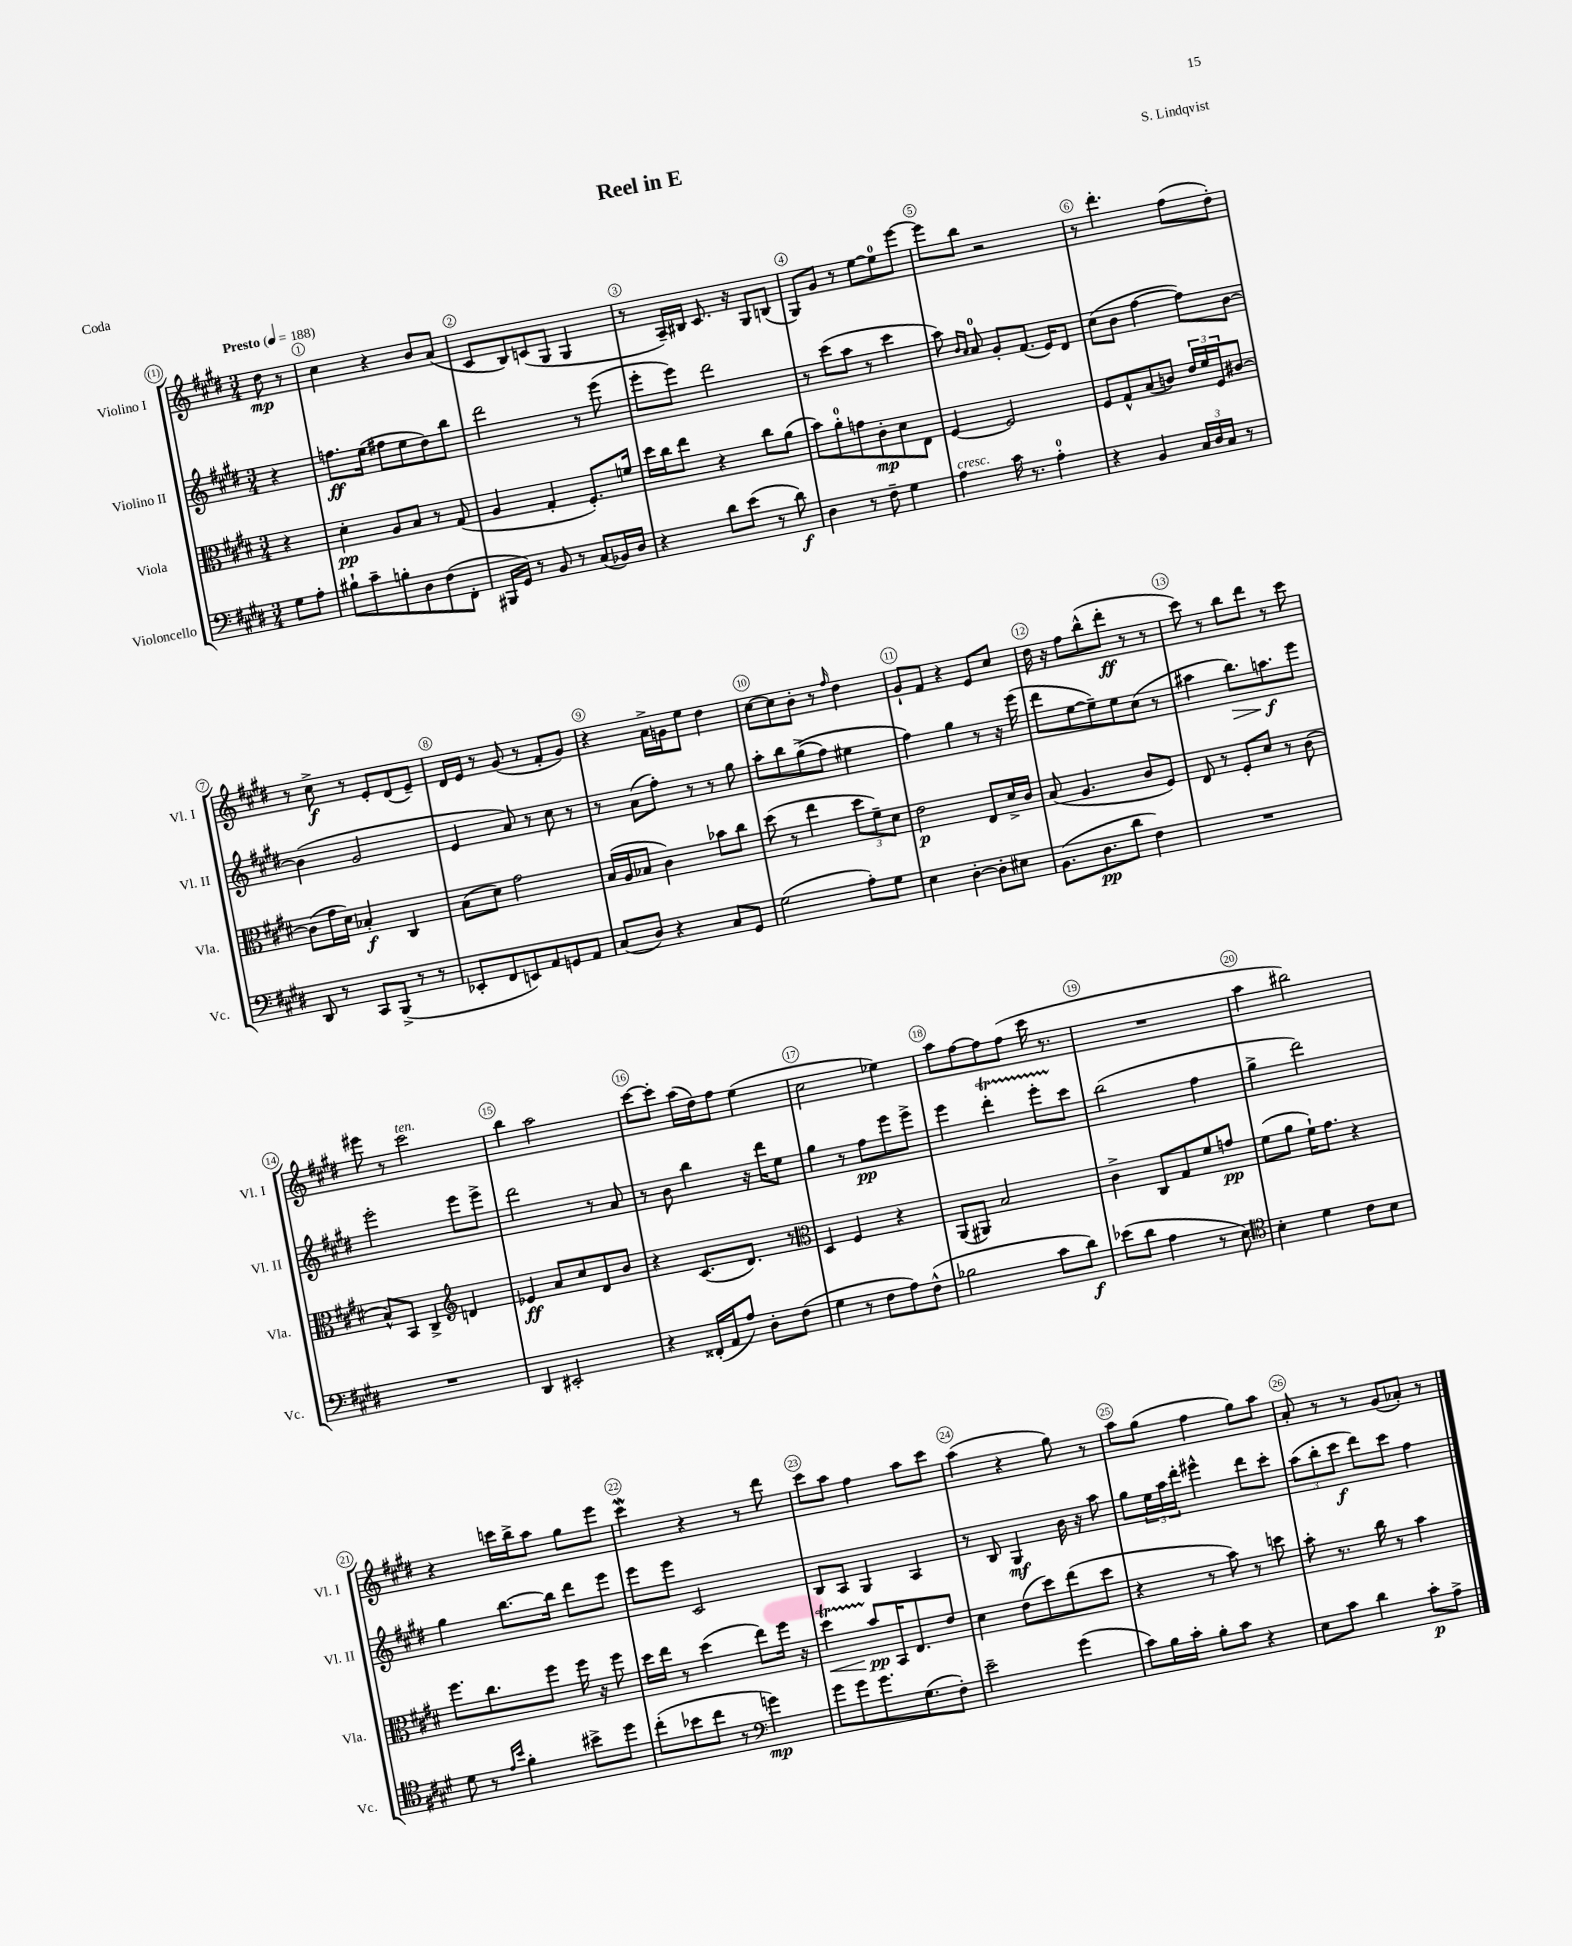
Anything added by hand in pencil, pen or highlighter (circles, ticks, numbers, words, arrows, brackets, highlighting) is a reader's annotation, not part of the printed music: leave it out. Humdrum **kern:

**kern	**dynam	**kern	**dynam	**kern	**dynam	**kern	**dynam
*part4	*part4	*part3	*part3	*part2	*part2	*part1	*part1
*staff4	*staff4	*staff3	*staff3	*staff2	*staff2	*staff1	*staff1
*I"Violoncello	*	*I"Viola	*	*I"Violino II	*	*I"Violino I	*
*I'Vc.	*	*I'Vla.	*	*I'Vl. II	*	*I'Vl. I	*
*clefF4	*	*clefC3	*	*clefG2	*	*clefG2	*
*k[f#c#g#d#]	*	*k[f#c#g#d#]	*	*k[f#c#g#d#]	*	*k[f#c#g#d#]	*
*M3/4	*	*M3/4	*	*M3/4	*	*M3/4	*
*MM188	*	*MM188	*	*MM188	*	*MM188	*
=	=	=	=	=	=	=	=
!	!	!	!	!	!	!LO:TX:a:B:t=Presto	!
8G#\L	.	4r	.	4r	.	8dd#\	mp
8A'\J	.	.	.	.	.	8r	.
=1	=1	=1	=1	=1	=1	=1	=1
8B#X`\L	.	4d#'\	pp	8.ffn\L	ff	4cc#\	.
8c#~\	.	.	.	.	.	.	.
.	.	.	.	(16ee\Jk	.	.	.
8Bn'\	.	8A/L	.	8ff#X\L	.	4r	.
8D#\	.	8B/J	.	8ee\	.	.	.
(8F#\	.	8r	.	8dd#\)	.	8b/L	.
8FF#'\J	.	(8G#/	.	8bb\J	.	(8a/J	.
=2	=2	=2	=2	=2	=2	=2	=2
16BBB#X/LL	.	4A/	.	2ddd#\	.	8c#/L	.
16GG#/JJ)	.	.	.	.	.	.	.
8r	.	.	.	.	.	8B/)	.
8BB/	.	4G#'/	.	.	.	(8cn/	.
8r	.	.	.	.	.	8G#/J	.
(8C#/L	.	8.F#'/L)	.	8r	.	4G#/	.
16BB-X/L)	.	.	.	(8eee\	.	.	.
16D#/JJ	.	16fn/Jk	.	.	.	.	.
=3	=3	=3	=3	=3	=3	=3	=3
4r	.	16dd#\LL	.	8eee'\L	.	8r	.
.	.	16cc#\J	.	.	.	.	.
.	.	8ee\J	.	8eee\J)	.	16A~/LL)	.
.	.	.	.	.	.	16B#X/JJ	.
8d#\L	.	4r	.	2ddd#\	.	8.c#/	.
(8e\J	.	.	.	.	.	.	.
.	.	.	.	.	.	16r	.
8r	.	8cc#\L	.	.	.	8G#/L	.
8d#\)	f	(8a\J	.	.	.	(8Bn/J	.
=4	=4	=4	=4	=4	=4	=4	=4
4D#\	.	8b\L)	.	8r	.	8G#/L)	.
.	.	8a'\	.	(8ccc#\L	.	8g#/J	.
8r	.	8gn\	.	8aa\J	.	8r	.
8F#~\	.	8c#'\	mp	8r	.	[8ee\L	.
4G#\	.	8d#\	.	4ccc#\	.	8ee\]	.
.	.	8E\J	.	.	.	[8eee\J	.
=5	=5	=5	=5	=5	=5	=5	=5
!LO:TX:a:i:t=cresc.	!	!	!	!	!	!	!
4A\	.	[4F#/	.	8aa\)	.	8eee\L]	.
.	.	.	.	16qqb/LL	.	.	.
.	.	.	.	16qqa/JJ	.	.	.
.	.	.	.	8a/	.	8bb\J	.
16c#\	.	2F#/]	.	8g#'/L	.	2r	.
8.r	.	.	.	.	.	.	.
.	.	.	.	(8.f#/J	.	.	.
4A'\	.	.	.	.	.	.	.
.	.	.	.	16e/KL)	.	.	.
.	.	.	.	8d#/J	.	.	.
=6	=6	=6	=6	=6	=6	=6	=6
4r	.	8F#/L	.	(8cc#\L	.	8r	.
.	.	8G#^^/	.	8b\J	.	4.ddd#'\	.
4BB/	.	(8B/	.	[4ff#\	.	.	.
.	.	8cn/J)	.	.	.	.	.
24C#/LL	.	24e/LL	.	8ff#\L])	.	(8ff#\L	.
24D#/	.	24f#/	.	.	.	.	.
24C#/JJ	.	24F#/J	.	.	.	.	.
8r	.	[8c#X/J	.	[8b\J	.	8dd#'\J)	.
!!LO:LB:g=z
=7	=7	=7	=7	=7	=7	=7	=7
8DD#/	.	(8c#\L]	.	(4b\]	.	8r	.
8r	.	16g#\L	.	.	.	8cc#^\	f
.	.	16d#\JJ)	.	.	.	.	.
8CC#/L	.	4B-X'/	f	2g#/	.	8r	.
(8BBB^/J	.	.	.	.	.	8e'/L	.
8r	.	4C#/	.	.	.	(8d#/	.
8r	.	.	.	.	.	8e~/J)	.
=8	=8	=8	=8	=8	=8	=8	=8
8EE-X'/L	.	(8B\L	.	4e/	.	16d#/LL	.
.	.	.	.	.	.	16e/JJ	.
8FF#/	.	8d#\J)	.	.	.	8r	.
8EEn/)	.	2g#\	.	8a/)	.	(8g#/	.
8AA/	.	.	.	8r	.	8r	.
8GGn/	.	.	.	8cc#\	.	8f#'/L	.
8AA/J	.	.	.	8r	.	8g#/J)	.
=9	=9	=9	=9	=9	=9	=9	=9
(8C#/L	.	(16B/LL	.	8r	.	4r	.
.	.	16A/J	.	.	.	.	.
8D#/J)	.	8B-X/J	.	(8a\L	.	.	.
4r	.	4c#\)	.	8ff#'\J)	.	16a^\LL	.
.	.	.	.	.	.	16gn\J	.
.	.	.	.	8r	.	8ee\J	.
8C#/L	.	8b-X\L	.	8r	.	4dd#\	.
8GG#/J	.	8cc#\J	.	8gg#\	.	.	.
=10	=10	=10	=10	=10	=10	=10	=10
(2G#\	.	(8dd#\	.	8aa'\L	.	[8cc#\L	.
.	.	8r	.	8bb\	.	8cc#\]	.
.	.	4ee\	.	((8gg#^\	.	8b'\J	.
.	.	.	.	8ff#\J)	.	8r	.
.	.	.	.	.	.	16qqff#/	.
8A'\L)	.	12dd#\L	.	4ee#X\	.	4dd#\	.
.	.	12f#~\)	.	.	.	.	.
8G#\J	.	.	.	.	.	.	.
.	.	12d#\J	.	.	.	.	.
=11	=11	=11	=11	=11	=11	=11	=11
4E\	.	2e\	p	4ff#\)	.	8g#`/L	.
.	.	.	.	.	.	8f#/J	.
[4D#'\	.	.	.	4gg#\	.	4r	.
8D#'\L]	.	8E/L	.	8r	.	8e/L	.
8E#X\J	.	16d#^/L	.	16r	.	8cc#/J	.
.	.	16c#/JJ	.	(16eee\	.	.	.
=12	=12	=12	=12	=12	=12	=12	=12
(8.BB\L	.	(8B/	.	8ddd#\L	.	16dd#\	.
.	.	.	.	.	.	16r	.
.	.	4.A/	.	[8ee\	.	8ff#\L	.
8.D#\	pp	.	.	.	.	.	.
.	.	.	.	8ee~\])	.	(8bb^^\	.
8d#\J	.	.	.	8ee\	.	8ddd#'\J	ff
4F#\)	.	8c#/L	.	(8cc#\J	.	8r	.
.	.	8F#/J)	.	8r	.	8r	.
=13	=13	=13	=13	=13	=13	=13	=13
2.r	.	8E/	.	4aa#X\	.	8ccc#\)	.
.	.	8r	.	.	.	8r	.
!	!	!	!	!	!LO:HP:b	!	!
.	.	8F#'/L	.	8.bb\L)	>	8bb\L	.
.	.	8d#/J	.	.	.	8ddd#\J	.
.	.	.	.	8.aan\	f	.	.
.	.	8r	.	.	.	8r	.
.	.	(8c#\	.	8eee\J	]	8ccc#\	.
!!LO:LB:g=z
=14	=14	=14	=14	=14	=14	=14	=14
2.r	.	8B^^/L)	.	2eee'\	.	8eee#X\	.
.	.	8BB/J	.	.	.	8r	.
!	!	!	!	!	!	!LO:TX:a:i:t=ten.	!
.	.	4C#^/	.	.	.	2ccc#\	.
*	*	*clefG2	*	*	*	*	*
.	.	4dn/	.	8eee\L	.	.	.
.	.	.	.	8eee^\J	.	.	.
=15	=15	=15	=15	=15	=15	=15	=15
4DD#/	.	4e-X/	ff	2ddd#\	.	4bb\	.
2EE#X'/	.	8a/L	.	.	.	2aa\	.
.	.	8cc#/	.	.	.	.	.
.	.	8d#/	.	8r	.	.	.
.	.	8b/J	.	8a/	.	.	.
=16	=16	=16	=16	=16	=16	=16	=16
4r	.	4r	.	8r	.	[8ccc#\L	.
.	.	.	.	8b\	.	8ccc#'\J]	.
(16FF##X'/LL	.	(8.c#/L	.	4bb\	.	(16aa\LL	.
16AA/J	.	.	.	.	.	16dd#\J)	.
8A/J)	.	.	.	.	.	8ff#\J	.
.	.	8.d#/J)	.	.	.	.	.
8D#'\L	.	.	.	16r	.	(4ee\	.
.	.	.	.	16ddd#\KL	.	.	.
(8F#\J	.	8r	.	8ee\J	.	.	.
=17	=17	=17	=17	=17	=17	=17	=17
*	*	*clefC3	*	*	*	*	*
4G#\	.	4D#/	.	4gg#\	.	2cc#\	.
8r	.	4F#/	.	8r	.	.	.
8F#\L	.	.	.	8ff#\L	pp	.	.
8A\)	.	4r	.	8eee\	.	4ee-X\)	.
(8F#^^\J	.	.	.	8eee^\J	.	.	.
=18	=18	=18	=18	=18	=18	=18	=18
2B-X\	.	(8AA/L	.	4eee\	.	8aa\L	.
.	.	8AA#X/J)	.	.	.	[8ff#\	.
.	.	2B/	.	4ddd#t'\	.	8ff#\]	.
.	.	.	.	.	.	(8ff#\J	.
8c#\L	.	.	.	8eeeTTT'\L	.	16ccc#\	.
.	.	.	.	.	.	8.r	.
8d#\J)	f	.	.	8ccc#\J	.	.	.
=19	=19	=19	=19	=19	=19	=19	=19
(8e-X\L	.	4c#^\	.	(2bb\	.	2.r	.
8d#\J	.	.	.	.	.	.	.
4A\	.	8C#/L	.	.	.	.	.
.	.	8G#/	.	.	.	.	.
8r	.	8f#/	.	4ff#\	.	.	.
8E\)	.	8gn/J	pp	.	.	.	.
=20	=20	=20	=20	=20	=20	=20	=20
*clefC4	*	*	*	*	*	*	*
4B'\	.	(8f#\L	.	4gg#^\	.	4aa\	.
.	.	8a\J	.	.	.	.	.
4d#\	.	16f#`\KL)	.	2ddd#\)	.	2bb#X\)	.
.	.	8.g#\J	.	.	.	.	.
8c#\L	.	4r	.	.	.	.	.
8B\J	.	.	.	.	.	.	.
!!LO:LB:g=z
=21	=21	=21	=21	=21	=21	=21	=21
8d#\	.	8.ff#\L	.	4gg#\	.	4r	.
8r	.	.	.	.	.	.	.
.	.	8.cc#\	.	.	.	.	.
16qqe/LL	.	.	.	.	.	.	.
16qqb/JJ	.	.	.	.	.	.	.
4f#'\	.	.	.	[8.bb\L	.	16cccn\LL	.
.	.	.	.	.	.	16bb^\J	.
.	.	8ff#\J	.	.	.	8aa\J	.
.	.	.	.	16bb\Jk]	.	.	.
8b#X^\L	.	16ff#\	.	8ddd#\L	.	8gg#\L	.
.	.	16r	.	.	.	.	.
8dd#\J	.	8ff#\	.	8eee\J	.	8eee\J	.
=22	=22	=22	=22	=22	=22	=22	=22
(8cc#'\L	.	16dd#\LL	.	8eee\L	.	4ccc#W\	.
.	.	16ee\JJ	.	.	.	.	.
8b-X\	.	8r	.	8eee\J	.	.	.
8cc#\J	.	(4dd#\	.	2c#/	.	4r	.
8r	.	.	.	.	.	.	.
*clefF4	*	*	*	*	*	*	*
4gn\)	mp	8ee\L)	.	.	.	8r	.
.	.	16ff#\Jk	.	.	.	8ddd#\	.
.	.	16r	.	.	.	.	.
=23	=23	=23	=23	=23	=23	=23	=23
!	!	!	!LO:HP:b	!	!	!	!
8g#\L	.	4dd#t\	<	8B/L	.	8ccc#\L	.
8g#\	.	.	.	8A/J	.	8aa\J	.
8.g#\	.	8b/L	pp	4G#/	.	4ff#\	.
.	.	16BB/K	[	.	.	.	.
(8.G#\	.	8.E/	.	.	.	.	.
.	.	.	.	4A/	.	8aa\L	.
8F#'\J)	.	8e/J	.	.	.	8ccc#\J	.
=24	=24	=24	=24	=24	=24	=24	=24
2e~\	.	4d#\	.	8r	.	(4aa\	.
.	.	.	.	8B/	.	.	.
.	.	(8e\L	.	4G#/	mf	4r	.
.	.	8dd#\)	.	.	.	.	.
(4g#\	.	(8ee\	.	16b\	.	8gg#\)	.
.	.	.	.	16r	.	.	.
.	.	8dd#\J	.	8aa\	.	8r	.
=25	=25	=25	=25	=25	=25	=25	=25
8c#\L)	.	4r	.	8gg#\L	.	8aa\L	.
16B\L	.	.	.	24ee\L	.	(8gg#\J	.
.	.	.	.	24aa\	.	.	.
16c#'\JJ	.	.	.	.	.	.	.
.	.	.	.	24ddd#'\JJ	.	.	.
8B'\L	.	8r	.	4eee#X^^\	.	4ff#\	.
8c#\J	.	8b\)	.	.	.	.	.
4r	.	8r	.	8ddd#\L	.	8gg#\L)	.
.	.	8ddn\	.	8ccc#'\J	.	8aa\J	.
=26	=26	=26	=26	=26	=26	=26	=26
8E\L	.	8b'\	.	(12aa\L	.	8a'/	.
.	.	.	.	12bb'\	.	.	.
8c#\J	.	8.r	.	.	.	8r	.
.	.	.	.	12ccc#\J	f	.	.
4d#\	.	.	.	8ddd#\L)	.	8r	.
.	.	16cc#\	.	.	.	.	.
.	.	8r	.	8ccc#\J	.	(8g#/L	.
8c#'\L	p	4b\	.	4ff#\	.	8a-X'/J)	.
8A^\J	.	.	.	.	.	8r	.
==	==	==	==	==	==	==	==
*-	*-	*-	*-	*-	*-	*-	*-
